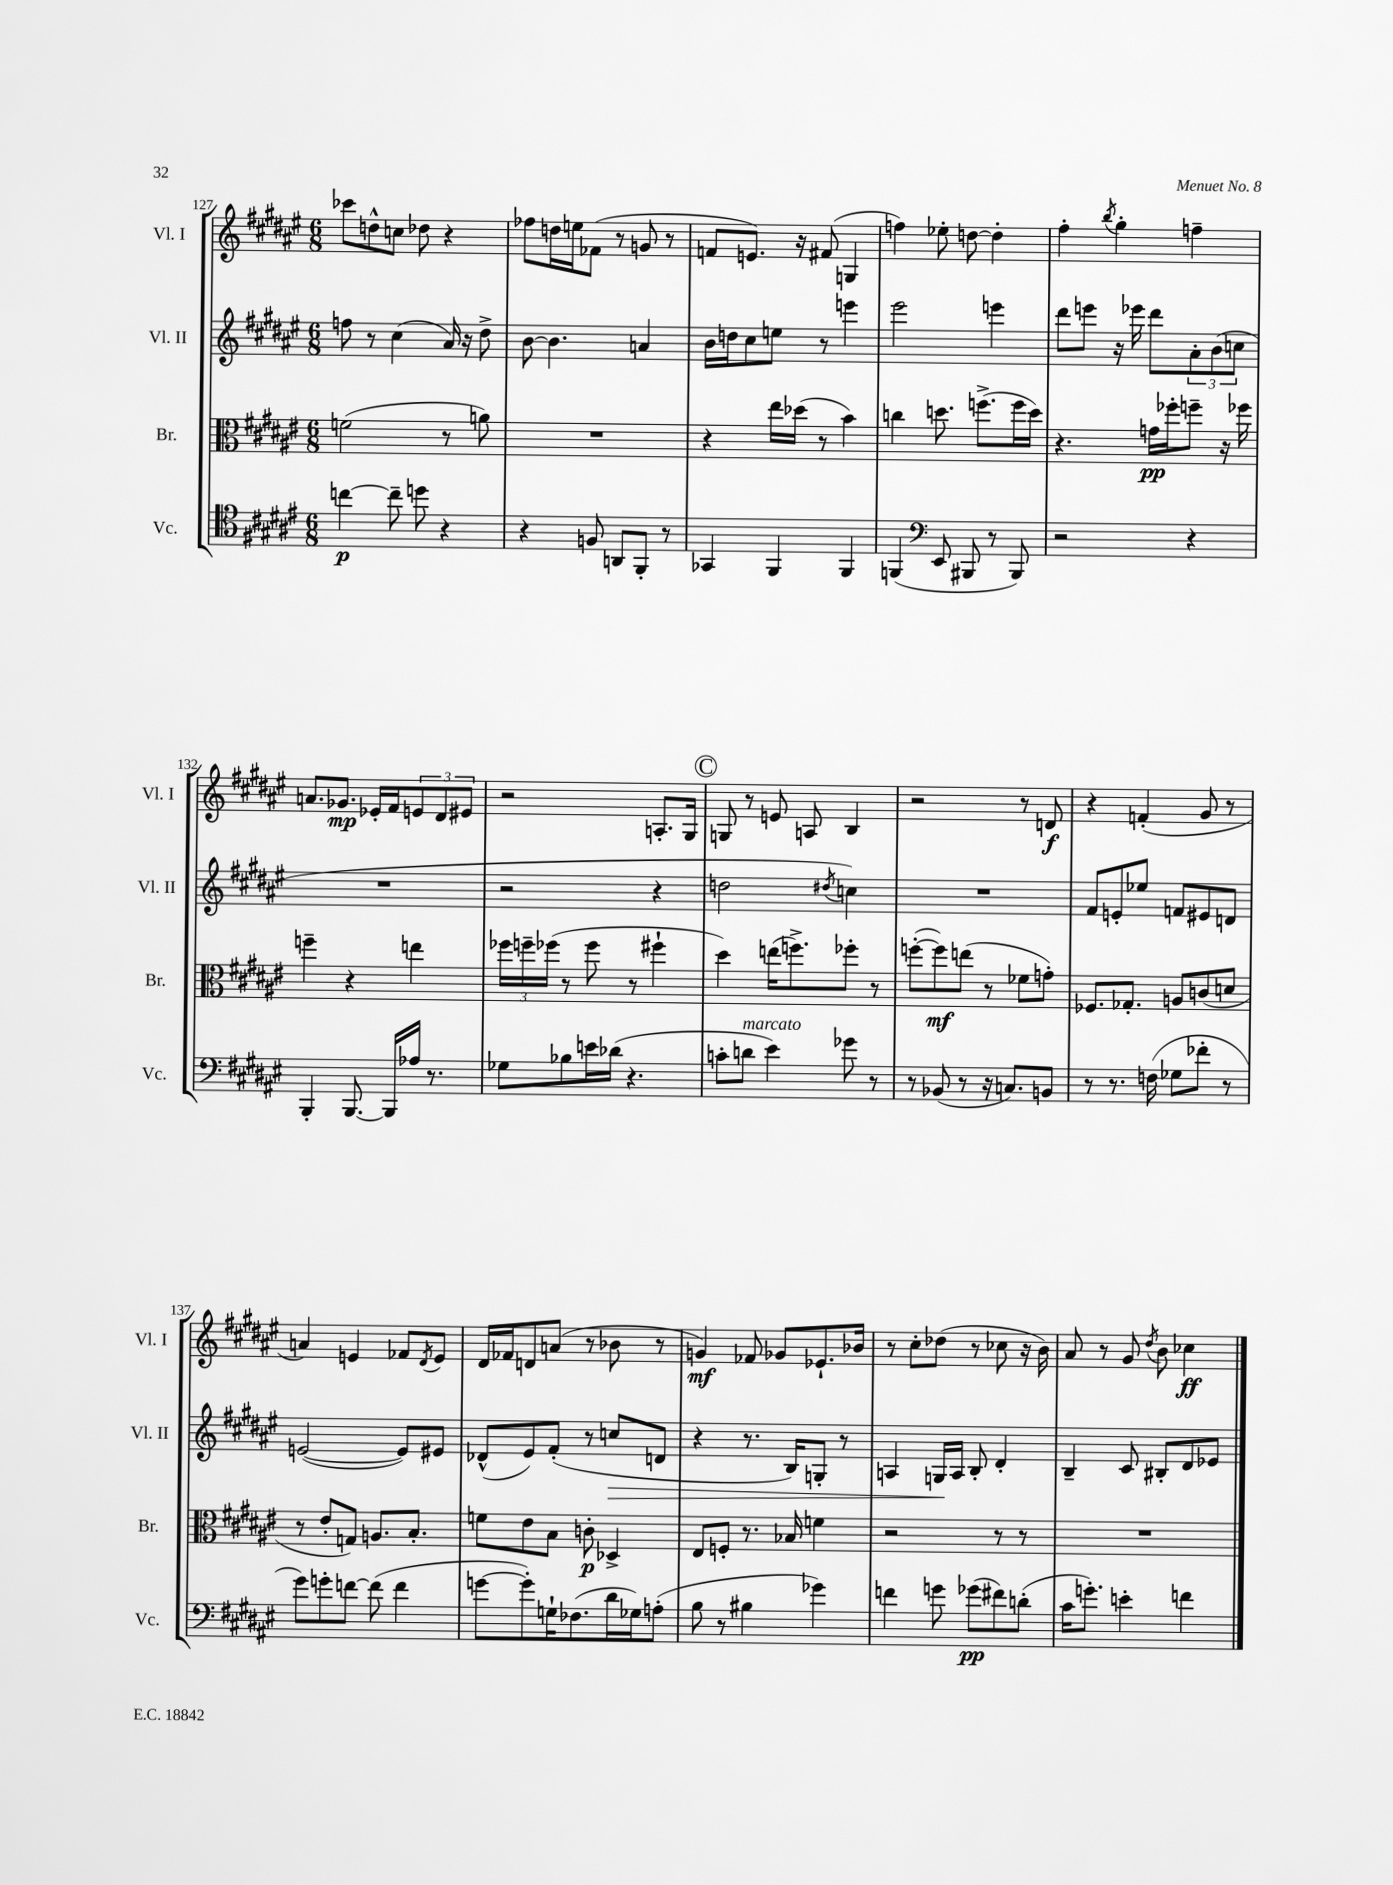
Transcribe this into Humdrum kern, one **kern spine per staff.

**kern	**dynam	**kern	**dynam	**kern	**dynam	**kern	**dynam
*part4	*part4	*part3	*part3	*part2	*part2	*part1	*part1
*staff4	*staff4	*staff3	*staff3	*staff2	*staff2	*staff1	*staff1
*I"Vc.	*	*I"Br.	*	*I"Vl. II	*	*I"Vl. I	*
*I'Vc.	*	*I'Br.	*	*I'Vl. II	*	*I'Vl. I	*
*clefC4	*	*clefC3	*	*clefG2	*	*clefG2	*
*k[f#c#g#d#a#e#]	*	*k[f#c#g#d#a#e#]	*	*k[f#c#g#d#a#e#]	*	*k[f#c#g#d#a#e#]	*
*M6/8	*	*M6/8	*	*M6/8	*	*M6/8	*
=127	=127	=127	=127	=127	=127	=127	=127
[4ccn\	p	(2fn\	.	8ffn\	.	8ccc-X\L	.
.	.	.	.	8r	.	8ddn^^\	.
8cc~\]	.	.	.	(4cc#\	.	8ccn\J	.
8ddn\	.	.	.	.	.	8dd-X\	.
4r	.	8r	.	16a#/)	.	4r	.
.	.	.	.	16r	.	.	.
.	.	8an\)	.	8dd#^\	.	.	.
=128	=128	=128	=128	=128	=128	=128	=128
4r	.	2.r	.	[8b\	.	8ff-X\L	.
.	.	.	.	4.b\]	.	16ddn\L	.
.	.	.	.	.	.	16een\J	.
8Fn/	.	.	.	.	.	(8f-X\J	.
8AAn/L	.	.	.	.	.	8r	.
8FF#'/J	.	.	.	4an/	.	8gn/	.
8r	.	.	.	.	.	8r	.
=129	=129	=129	=129	=129	=129	=129	=129
4GG-X/	.	4r	.	16b\LL	.	8fn/L	.
.	.	.	.	16ddn\J	.	.	.
.	.	.	.	8cc#\	.	8.en/J)	.
4FF#/	.	16ee#\LL	.	8een\J	.	.	.
.	.	(16dd-X\JJ	.	.	.	16r	.
.	.	8r	.	8r	.	(8f#X/	.
4FF#/	.	4b\)	.	4eeen\	.	4Gn/	.
=130	=130	=130	=130	=130	=130	=130	=130
(4FFn/	.	4ccn\	.	2eee#\	.	4ffn\)	.
*clefF4	*	*	*	*	*	*	*
8EE#/	.	8.ddn\	.	.	.	8ee-X'\	.
8BBB#X/	.	.	.	.	.	[8ddn\	.
.	.	(8.ffn^\L	.	.	.	.	.
8r	.	.	.	4eeen\	.	4dd'\]	.
8BBB#/)	.	16ff\L	.	.	.	.	.
.	.	16dd\JJ)	.	.	.	.	.
=131	=131	=131	=131	=131	=131	=131	=131
2r	.	4.r	.	8ddd#\L	.	4ff#'\	.
.	.	.	.	8eeen\J	.	.	.
.	.	.	.	.	.	8qbb/	.
.	.	.	.	16r	.	4gg#'\	.
.	.	.	.	16eee-X\	.	.	.
.	.	16gn\LL	pp	8ddd#\L	.	.	.
.	.	16ff-X'\J	.	.	.	.	.
4r	.	8ffn~\J	.	12a#'\	.	4ffn~\	.
.	.	.	.	(12b\	.	.	.
.	.	16r	.	.	.	.	.
.	.	.	.	12ccn\J	.	.	.
.	.	16ff-X\	.	.	.	.	.
!!LO:LB:g=z
=132	=132	=132	=132	=132	=132	=132	=132
4BBB'/	.	4ffn~\	.	2.r	.	8.an/L	.
.	.	.	.	.	.	8.g-X/J	mp
[8.BBB/	.	4r	.	.	.	.	.
.	.	.	.	.	.	16e-X'/LL	.
16BBB/LL]	.	.	.	.	.	16f#/J	.
16A-X/JJ	.	4een\	.	.	.	12en/	.
8.r	.	.	.	.	.	.	.
.	.	.	.	.	.	12d#/	.
.	.	.	.	.	.	12e#X/J	.
=133	=133	=133	=133	=133	=133	=133	=133
8G-X\L	.	24ff-X\LL	.	2r	.	2r	.
.	.	24ffn~\	.	.	.	.	.
.	.	(24ff-X\JJ	.	.	.	.	.
8B-X\	.	8r	.	.	.	.	.
16en\L	.	8ff-\	.	.	.	.	.
(16d-X\JJ	.	.	.	.	.	.	.
4.r	.	8r	.	.	.	.	.
.	.	4ff#X`\	.	4r	.	8.An'/L	.
.	.	.	.	.	.	16G#/Jk	.
!!LO:REH:place=s1:t=C
=134	=134	=134	=134	=134	=134	=134	=134
8cn'\L	.	4dd#\)	.	2ddn\	.	8Gn/	.
!LO:TX:a:i:t=marcato	!	!	!	!	!	!	!
8dn\J	.	.	.	.	.	8r	.
4e#\)	.	(16een\KL	.	.	.	8en/	.
.	.	8.ffn^\)	.	.	.	.	.
.	.	.	.	.	.	8An/	.
.	.	.	.	8qdd#X/	.	.	.
8g-X\	.	8ff-X'\J	.	4ccn\)	.	4B/	.
8r	.	8r	.	.	.	.	.
=135	=135	=135	=135	=135	=135	=135	=135
8r	.	([8ffn'\L	.	2.r	.	2r	.
(8BB-X/	.	8ff\])	mf	.	.	.	.
8r	.	(8een\J	.	.	.	.	.
16r	.	8r	.	.	.	.	.
8.Cn/L)	.	.	.	.	.	.	.
.	.	8f-X\L	.	.	.	8r	.
8BBn/J	.	8gn'\J)	.	.	.	8dn/	f
=136	=136	=136	=136	=136	=136	=136	=136
8r	.	8.F-X/L	.	8f#/L	.	4r	.
8.r	.	.	.	8en'/	.	.	.
.	.	8.G-X'/J	.	.	.	.	.
.	.	.	.	8ee-X/J	.	(4fn'/	.
(16Fn\	.	.	.	.	.	.	.
8G-X\L	.	8An/L	.	8fn/L	.	.	.
8f-X'\J	.	(8cn/	.	8e#X/	.	8g#/	.
8r	.	8dn/J	.	8dn/J	.	8r	.
!!LO:LB:g=z
=137	=137	=137	=137	=137	=137	=137	=137
8g#\L)	.	8r	.	([2en/	.	4an/)	.
8gn'\	.	8e#'/L	.	.	.	.	.
[8fn\J	.	8Gn/J)	.	.	.	4en/	.
(8f\]	.	8.An/L	.	.	.	.	.
4f\	.	.	.	8e/L])	.	8f-X/L	.
.	.	8.B'/J	.	.	.	.	.
.	.	.	.	.	.	8qd#/	.
.	.	.	.	8e#X/J	.	8e/J	.
=138	=138	=138	=138	=138	=138	=138	=138
[8gn\L	.	8fn\L	.	(8d-X^^/L	.	16d#/LL	.
.	.	.	.	.	.	16f-X/J	.
8g'\])	.	8e#\	.	8e#/)	.	8dn/	.
16Gn`\K	.	8B\J	.	(8f#'/J	.	(8an/J	.
(8.F-X\	.	.	.	.	.	.	.
.	.	8cn'\	p	8r	.	8r	.
!	!	!	!	!	!LO:HP:b	!	!
16d#\L	.	4D-X^/	.	8ccn/L	>	8b-X\	.
16G-X\J)	.	.	.	.	.	.	.
(8An'\J	.	.	.	8dn/J	.	8r	.
=139	=139	=139	=139	=139	=139	=139	=139
8B\	.	8E#/L	.	4r	.	4gn/)	mf
8r	.	8Fn'/J	.	.	.	.	.
4B#X\	.	8.r	.	8.r	.	8f-X/	.
.	.	.	.	.	.	8g-X/L	.
.	.	16B-X/	.	16B/KL)	.	.	.
4g-X\)	.	4fn\	.	8Gn'/J	.	8.e-X`/	.
.	.	.	.	8r	.	.	.
.	.	.	.	.	.	16b-X/Jk	.
=140	=140	=140	=140	=140	=140	=140	=140
4fn\	.	2r	.	4An/	.	8r	.
.	.	.	.	.	.	8cc#'\L	.
8gn\	.	.	.	16Gn/LL	.	(8dd-X\J	.
.	.	.	.	16A/JJ	]	.	.
(8g-X\L	pp	.	.	8B'/	.	8r	.
8f#X\)	.	8r	.	4d#'/	.	8cc-X\	.
(8dn'\J	.	8r	.	.	.	16r	.
.	.	.	.	.	.	16b\)	.
=141	=141	=141	=141	=141	=141	=141	=141
16c#\KL	.	2.r	.	4B~/	.	8a#/	.
8.gn'\J)	.	.	.	.	.	.	.
.	.	.	.	.	.	8r	.
4en'\	.	.	.	8c#/	.	8g#/	.
.	.	.	.	.	.	8qdd#/	.
.	.	.	.	8B#X'/L	.	8b\	.
4fn\	.	.	.	8d#/	.	4cc-X\	ff
.	.	.	.	8e-X/J	.	.	.
==	==	==	==	==	==	==	==
*-	*-	*-	*-	*-	*-	*-	*-
